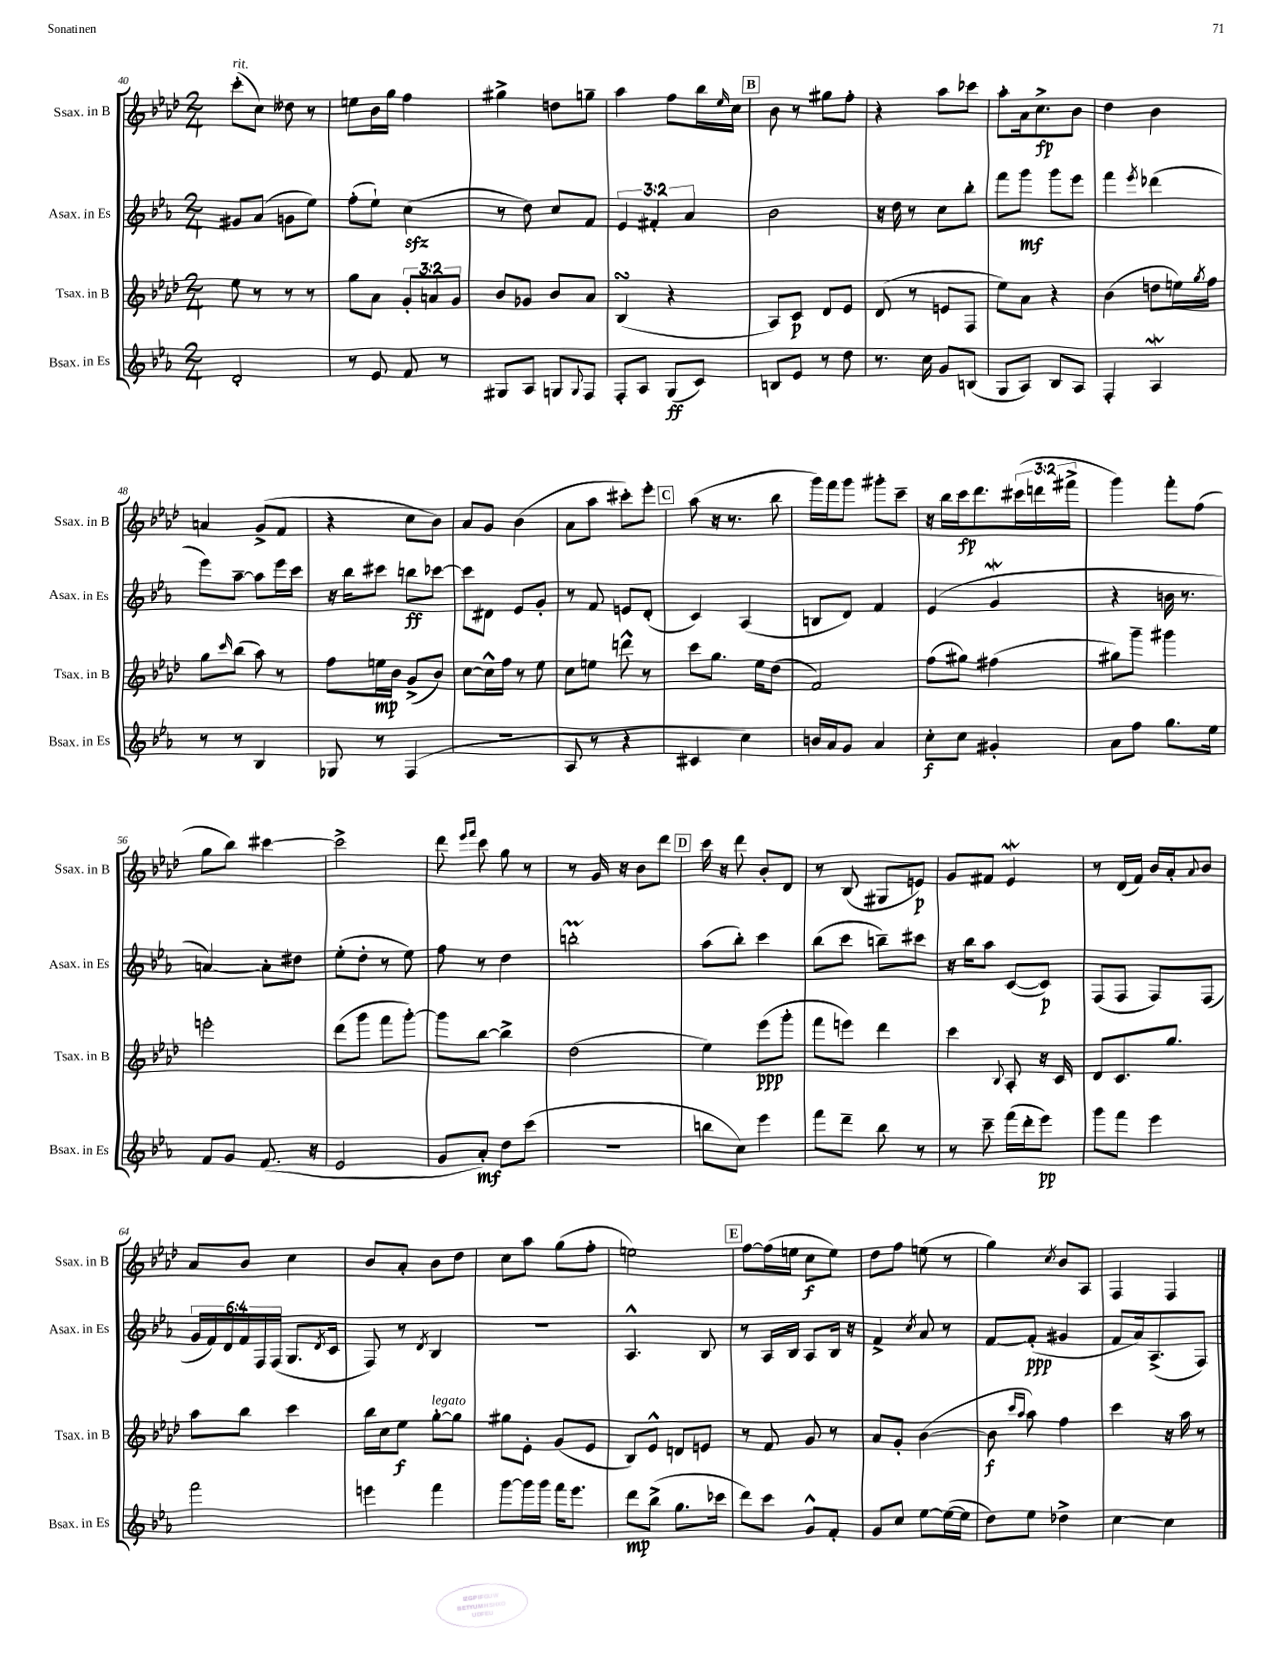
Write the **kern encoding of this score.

**kern	**kern	**kern	**kern
*staff4	*staff3	*staff2	*staff1
*clefG2	*clefG2	*clefG2	*clefG2
*k[b-e-a-]	*k[b-e-a-d-]	*k[b-e-a-]	*k[b-e-a-d-]
*M2/4	*M2/4	*M2/4	*M2/4
2d'/	8ee-\	8g#/L	(8ccc'\L
.	8r	(8a-/J	8cc\J)
.	8r	8g\L	8dd--\
.	8r	8ee-\J)	8r
=	=	=	=
8r	8gg\L	(8ff'\L	8ee\L
8e-/	8a-\J	8ee-`\J)	16b-\L
.	.	.	16gg\JJ
8f/	12g'/L	(4cc\	4ff\
.	12a/	.	.
8r	.	.	.
.	12g/J	.	.
=	=	=	=
8G#/L	8b-/L	8r	4gg#^\
8A-/J	8g-/J	8dd\)	.
8G/L	8b-/L	8cc/L	8dd\L
8qqG/	.	.	.
8F/J	8a-/J	8f/J	8gg~\J
=	=	=	=
8F'/L	(4B-/	6e-/	4aa-\
8A-/J	.	.	.
.	.	6f#'/	.
(8G/L	4r	.	8ff\L
.	.	6a-/	.
8c/J)	.	.	16bb-\L
.	.	.	16qqee-/
.	.	.	16cc\JJ
=	=	=	=
8B/L	8A-/L)	2b-\	8b-\
8e-/J	8c/J	.	8r
8r	8d-/L	.	8gg#\L
8dd\	8e-/J	.	8ff'\J
=	=	=	=
8.r	(8d-/	16r	4r
.	.	16dd\	.
.	8r	8r	.
16cc\	.	.	.
8g/L	8e/L	8cc\L	8aa-\L
(8B/J	8F/J	8bb-'\J	8ccc-\J
=	=	=	=
8G/L	8ee-\L)	8fff\L	8aa-'\L
8A-/J)	8a-\J	8ggg\J	16a-\k
.	.	.	8.cc^\
8B-/L	4r	8ggg\L	.
8A-/J	.	8eee-\J	8b-\J
=	=	=	=
4F'/	(4b-\	4fff\	4dd-\
.	.	8qeee-/	.
4A-/	8dd\L	(4ddd-\	4b-\
.	16ee\L)	.	.
.	8qgg/	.	.
.	16ff\JJ	.	.
=	=	=	=
8r	8gg\L	8eee-\L)	4a/
.	16qqccc/	.	.
8r	(8bb-\J	[8aa-~\J	.
4B-/	8aa-\)	8aa-\]L	(8g^/L
.	8r	16eee-\L	8f/J
.	.	16ccc\JJ	.
=	=	=	=
8G-/	8ff\L	16r	4r
.	.	16bb-\LK	.
8r	16ee\L	8ccc#\J	.
.	16b-\JJ	.	.
(4F/	(8g^/L	8bb\L	8cc\L
.	8b-/J)	[8ccc-\J	8b-\J)
=	=	=	=
2r	[8cc\L	8ccc-\]L	8a-/L
.	16cc^^\]L	8d#\J	8g/J
.	16ff\JJ	.	.
.	8r	8e-/L	(4b-\
.	8ee-\	8g'/J	.
=	=	=	=
8A-/	8cc\L	8r	8a-\L
8r	8ee\J	8f/	8aa-\J
4r	8ddd^^\	8e/L	8ccc#'\L)
.	8r	(8d'/J	8eee-'\J
=	=	=	=
4c#/	8ccc\L	4c/)	(8aa-\
.	8.gg\J	.	16r
.	.	.	8.r
4cc\)	.	(4A-/	.
.	16ee-\LK	.	.
.	(8dd-\J	.	8bb-\
=	=	=	=
16b/LL	2f/)	8B/L	16ggg\LL)
16a-/J	.	.	16fff\J
8g/J	.	8d/J)	8ggg\J
4a-/	.	4f/	8ggg#'\L
.	.	.	8ccc~\J
=	=	=	=
8cc'\L	(8ff\L	(4e-/	16r
.	.	.	16bb-\LL
8cc\J	8gg#\J)	.	16ccc\J
.	.	.	8.ddd-\
4g#'/	(4ff#\	4g/	.
.	.	.	(24ccc#\L
.	.	.	24ddd\
.	.	.	24fff#^\JJ
=	=	=	=
8a-\L	8gg#\L)	4r	4ggg\)
8ff\J	8ggg~\J	.	.
8.gg\L	4ggg#\	16b\	8fff'\L
.	.	8.r	.
.	.	.	(8ff\J
16ee-\Jk	.	.	.
=	=	=	=
8f/L	2eee'\	[4a/)	8gg\L
8g/J	.	.	8bb-\J)
(8.f/	.	8a'\]L	[4ccc#\
.	.	8dd#\J	.
16r	.	.	.
=	=	=	=
2e-/	(8ddd-\L	(8ee-'\L	2ccc#^\]
.	8ggg\J	8dd'\J	.
.	8fff\L	8r	.
.	[8ggg'\J)	8ee-\)	.
=	=	=	=
8g/L	8ggg\]L	8ff\	8ddd-\
.	.	.	16qqeee-/LL
.	.	.	16qqfff/JJ
8a-'/J)	[8bb-\J	8r	8ccc\
8dd\L	4bb-^\]	4dd\	8gg\
(8ccc\J	.	.	8r
=	=	=	=
2r	(2dd-\	2bb'\	8r
.	.	.	16g/
.	.	.	16r
.	.	.	8b-\L
.	.	.	8ddd-\J
=	=	=	=
8bb\L	4ee-\)	(8aa-\L	16ccc\
.	.	.	16r
8cc\J)	.	8bb-'\J)	8ddd-\
4eee-\	(8eee-\L	4ccc\	8b-'/L
.	8ggg'\J	.	8d-/J
=	=	=	=
8fff\L	8fff\L	(8bb-\L	8r
8ddd~\J	8eee\J)	8ccc\J	(8B-/
8bb-\	4ddd-\	8bb~\L)	8G#/L
8r	.	8ccc#\J	8e/J)
=	=	=	=
8r	4ccc\	16r	8g/L
.	.	16bb-\LK	.
8ccc~\	.	8aa-\J	8f#/J
.	8qqB-/	.	.
(16fff\LL	8A-'/	([8c/L	4e-/
16ddd'\J	.	.	.
8eee-\J)	16r	8c/]J)	.
.	16c/	.	.
=	=	=	=
8ggg\L	8d-/L	(8F/L	8r
8fff\J	8.c/	8F/J	(16d-/LL
.	.	.	16f/JJ)
4eee-\	.	8F/L)	16b-/LL
.	8.gg/J	.	16a-'/J
.	.	.	8qqa-/
.	.	(8F/J	8b-/J
=	=	=	=
2fff\	8aa-\L	24g/LL	8a-/L
.	.	24f/)	.
.	.	24d/	.
.	8bb-\J	24f/	8b-/J
.	.	24F/	.
.	.	(24F/JJ	.
.	4ccc\	8.G/L	4cc\
.	.	8qd/	.
.	.	16c/Jk	.
=	=	=	=
4eee\	16bb-\LL	8F/)	8b-/L
.	16cc\J	.	.
.	8ee-\J	8r	8a-'/J
.	.	8qd/	.
4fff\	[8gg'\L	4B-/	8b-\L
.	8gg\]J	.	8dd-\J
=	=	=	=
[8ggg\L	8gg#\L	2r	8cc\L
16ggg\]L	8e-'\J	.	8aa-\J
16ggg\JJ	.	.	.
16fff\LK	(8g/L	.	(8gg\L
8.eee-\J	.	.	.
.	8e-/J	.	8ff'\J
=	=	=	=
8ddd\L	8B-/L)	4.A-^^/	2ee\)
(8bb-^\J	8e-^^/J	.	.
8.gg\L	8d/L	.	.
.	8e/J	8B-/	.
16ccc-\Jk	.	.	.
=	=	=	=
8ddd\L)	8r	8r	[8ff\L
8ccc\J	8f/	16A-/LL	(16ff\]L
.	.	16B-/JJ	16ee\JJ
8g^^/L	8g/	8A-/L	8cc\L
8f'/J	8r	16B-/Jk	8ee\J)
.	.	16r	.
=	=	=	=
8g/L	8a-/L	4f^/	8dd-\L
8cc/J	8g'/J	.	8ff\J
.	.	8qcc/	.
[8ee-\L	([4b-\	8a-/	(8ee\
(16ee-\_L	.	8r	8r
16ee-\]JJ	.	.	.
=	=	=	=
8dd\L)	8b-\]	[8f/L	4gg\)
.	16qqccc/LL	.	.
.	16qqaa-/JJ	.	.
8ee-\J	8aa-\)	(8f'/]J	.
.	.	.	8qcc/
4dd-^\	4ff\	4g#/	8b-/L
.	.	.	8A-/J
=	=	=	=
[4cc\	4ccc\	8f/L	4F/
.	.	16a-/k)	.
.	.	(8.A-^/	.
4cc\]	16r	.	4F/
.	16aa-\	.	.
.	8r	8F/J)	.
==	==	==	==
*-	*-	*-	*-
